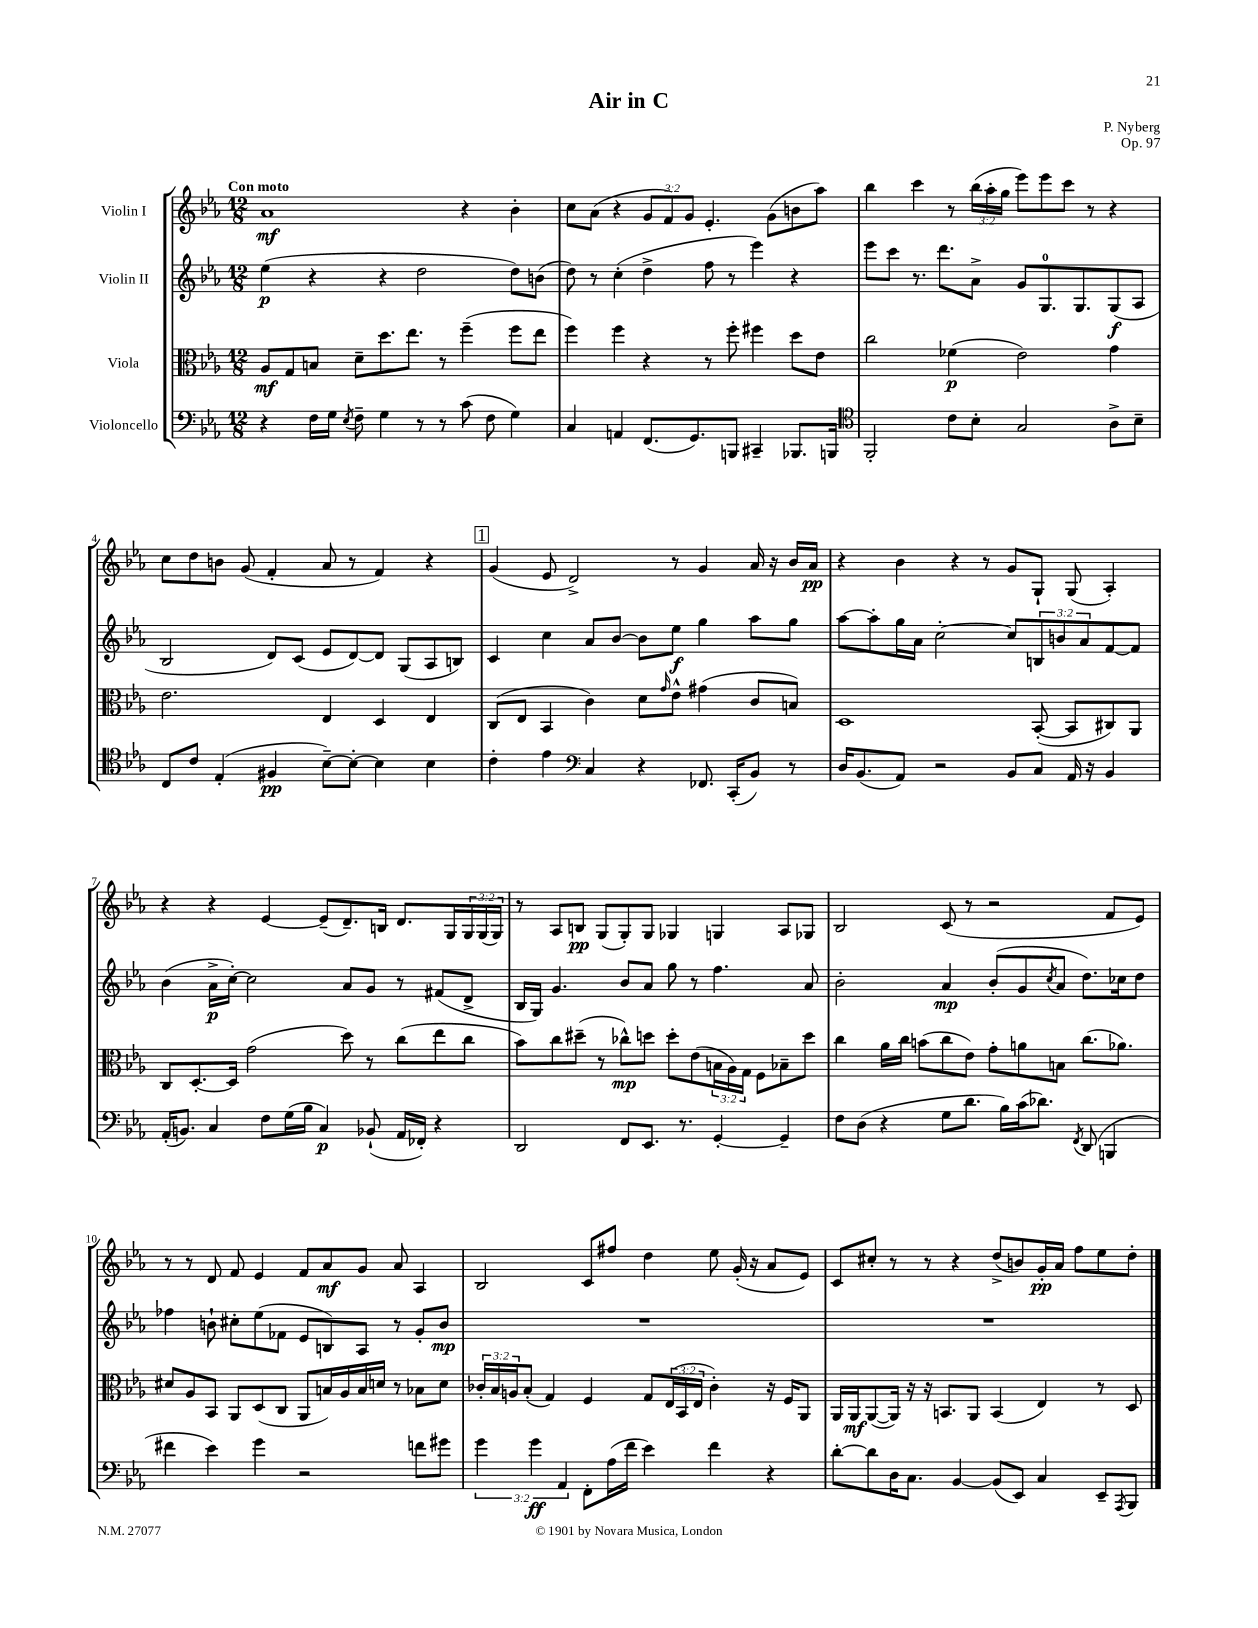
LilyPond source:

\header { title = "Air in C" composer = "P. Nyberg" opus = "Op. 97" }
<<
\new StaffGroup <<
\new Staff = "s0" \with { instrumentName = "Violin I" } {
    \clef treble \key ees \major \numericTimeSignature \time 12/8 \override Staff.TupletNumber.text = #tuplet-number::calc-fraction-text \tempo "Con moto"
    aes'1\mf r4 bes'4-. |
    c''8 aes'8( r4 \tuplet 3/2 { g'8 f'8) g'8 } ees'4.-. g'8( b'8 aes''8) |
    bes''4 c'''4 r8 \tuplet 3/2 { bes''16( aes''16-. g''16 } ees'''8) ees'''8 c'''8 r8 r4 |
    c''8 d''8 b'8 g'8( f'4-. aes'8 r8 f'4) r4 |
    \mark \markup { \box "1" } g'4( ees'8 d'2->) r8 g'4 aes'16 r16 bes'16 aes'16\pp |
    r4 bes'4 r4 r8 g'8 g8-! g8( aes4-.) |
    r4 r4 ees'4~ ees'8--( d'8.--) b16 d'8. g16 \tuplet 3/2 { g16 g16( g16) } |
    r8 aes8 b8\pp g8( g8-.) g8 ges4 g4 aes8 ges8 |
    bes2 c'8( r8 r2 f'8 ees'8) |
    r8 r8 d'8 f'8 ees'4 f'8 aes'8\mf g'8 aes'8 aes4 |
    bes2 c'8 fis''8 d''4 ees''8 g'16-.( r16 aes'8 ees'8) |
    c'8 cis''8-. r8 r8 r4 d''8->( b'8) g'16-.\pp aes'16 f''8 ees''8 d''8-. \bar "|." |
}
\new Staff = "s1" \with { instrumentName = "Violin II" } {
    \clef treble \key ees \major \numericTimeSignature \time 12/8 \override Staff.TupletNumber.text = #tuplet-number::calc-fraction-text
    ees''4\p( r4 r4 d''2 d''8) b'8( |
    d''8) r8 c''4-.( d''4-> f''8 r8 ees'''4) r4 |
    ees'''8 c'''8 r8. d'''8. aes'8-> g'8 g8.-0 g8. g8\f( aes8 |
    bes2 d'8) c'8( ees'8 d'8~) d'8 g8( aes8 b8) |
    \mark \markup { \box "1" } c'4 c''4 aes'8 bes'8~ bes'8 ees''8\f g''4 aes''8 g''8 |
    aes''8~ aes''8-. g''16 aes'16 c''2~-. c''8 \tuplet 3/2 { b8 b'8 aes'8 } f'8~ f'8 |
    bes'4( aes'16->\p c''16~-.) c''2 aes'8 g'8 r8 fis'8( d'8-> |
    bes16 g16) g'4. bes'8 aes'8 g''8 r8 f''4. aes'8 |
    bes'2-. aes'4\mp bes'8-.( g'8 \acciaccatura { c''8 } aes'8 d''8.) ces''16 d''8 |
    fes''4 b'8-! cis''8-. ees''8( fes'8 ees'8 b8) aes8 r8 g'8-. b'8\mp |
    R1. |
    R1. \bar "|." |
}
\new Staff = "s2" \with { instrumentName = "Viola" } {
    \clef alto \key ees \major \numericTimeSignature \time 12/8 \override Staff.TupletNumber.text = #tuplet-number::calc-fraction-text
    aes8\mf g8 b8 d'8-- d''8. ees''8. r8 f''4--( f''8 ees''8 |
    f''4) f''4 r4 r8 f''8-. fis''4 d''8 ees'8 |
    c''2 fes'4\p( ees'2) g'4 |
    ees'2. ees4 d4 ees4 |
    \mark \markup { \box "1" } c8( ees8 bes,4 c'4) d'8 \grace { g'16 } ees'8-^ gis'4( c'8 b8) |
    d1 bes,8~-.( bes,8 cis8) aes,8 |
    c8 d8.~-. d16 g'2( d''8) r8 c''8( ees''8 c''8 |
    bes'8) c''8 dis''8--( r8 ces''8-^\mp) d''8 d''8-. ees'8( \tuplet 3/2 { b16 aes16) g16 } f8 bes8-- d''8 |
    c''4 aes'16 c''16 b'8( c''8 ees'8) g'8-. a'8 b8 c''8.( aes'8.) |
    dis'8 aes8 bes,8 aes,8 d8( c8 aes,8 b16) aes16 b16 d'16 r8 bes8 d'8 |
    \tuplet 3/2 { ces'16-. bes16 a16 } bes8-.( g4) f4 g8 \tuplet 3/2 { ees16( bes,16 ees16 } ces'4-.) r16 f16 aes,8 |
    aes,16 aes,16\mf aes,8~( aes,16) r16 r16 b,8. aes,8 b,4( ees4) r8 d8 \bar "|." |
}
\new Staff = "s3" \with { instrumentName = "Violoncello" } {
    \clef bass \key ees \major \numericTimeSignature \time 12/8 \override Staff.TupletNumber.text = #tuplet-number::calc-fraction-text
    r4 f16 g16 \acciaccatura { ees8 } f8-- g4 r8 r8 c'8( f8 g4) |
    c4 a,4 f,8.( g,8.) b,,8 cis,4-- bes,,8. b,,16 |
    \clef tenor f,2-. c'8 bes8-. g2 aes8-> bes8-- |
    c8 c'8 ees4-.( fis4\pp bes8~--) bes8~-. bes4 bes4 |
    \mark \markup { \box "1" } c'4-. ees'4 \clef bass c4 r4 fes,8. c,16-.( bes,8) r8 |
    d16 bes,8.( aes,8) r2 bes,8 c8 aes,16 r16 bes,4 |
    aes,16-.( b,8.) c4 f8 g16( bes16 c4\p) bes,8-!( aes,16 fes,16-.) r4 |
    d,2 f,8 ees,8. r8. g,4~-. g,4-- |
    f8 d8( r4 g8 d'8. bes16) c'16( des'8.) \acciaccatura { f,8 } d,8( b,,4 |
    fis'4 ees'4) g'4 r2 f'8 gis'8 |
    \tuplet 3/2 { g'4 g'4\ff aes,4 } f,8-. aes16( f'16 ees'4) f'4 r4 |
    d'8~-. d'8 d16 c8. bes,4~ bes,8( ees,8) c4 ees,8-- \acciaccatura { aes,,8 } bes,,8 \bar "|." |
}
>>
>>
